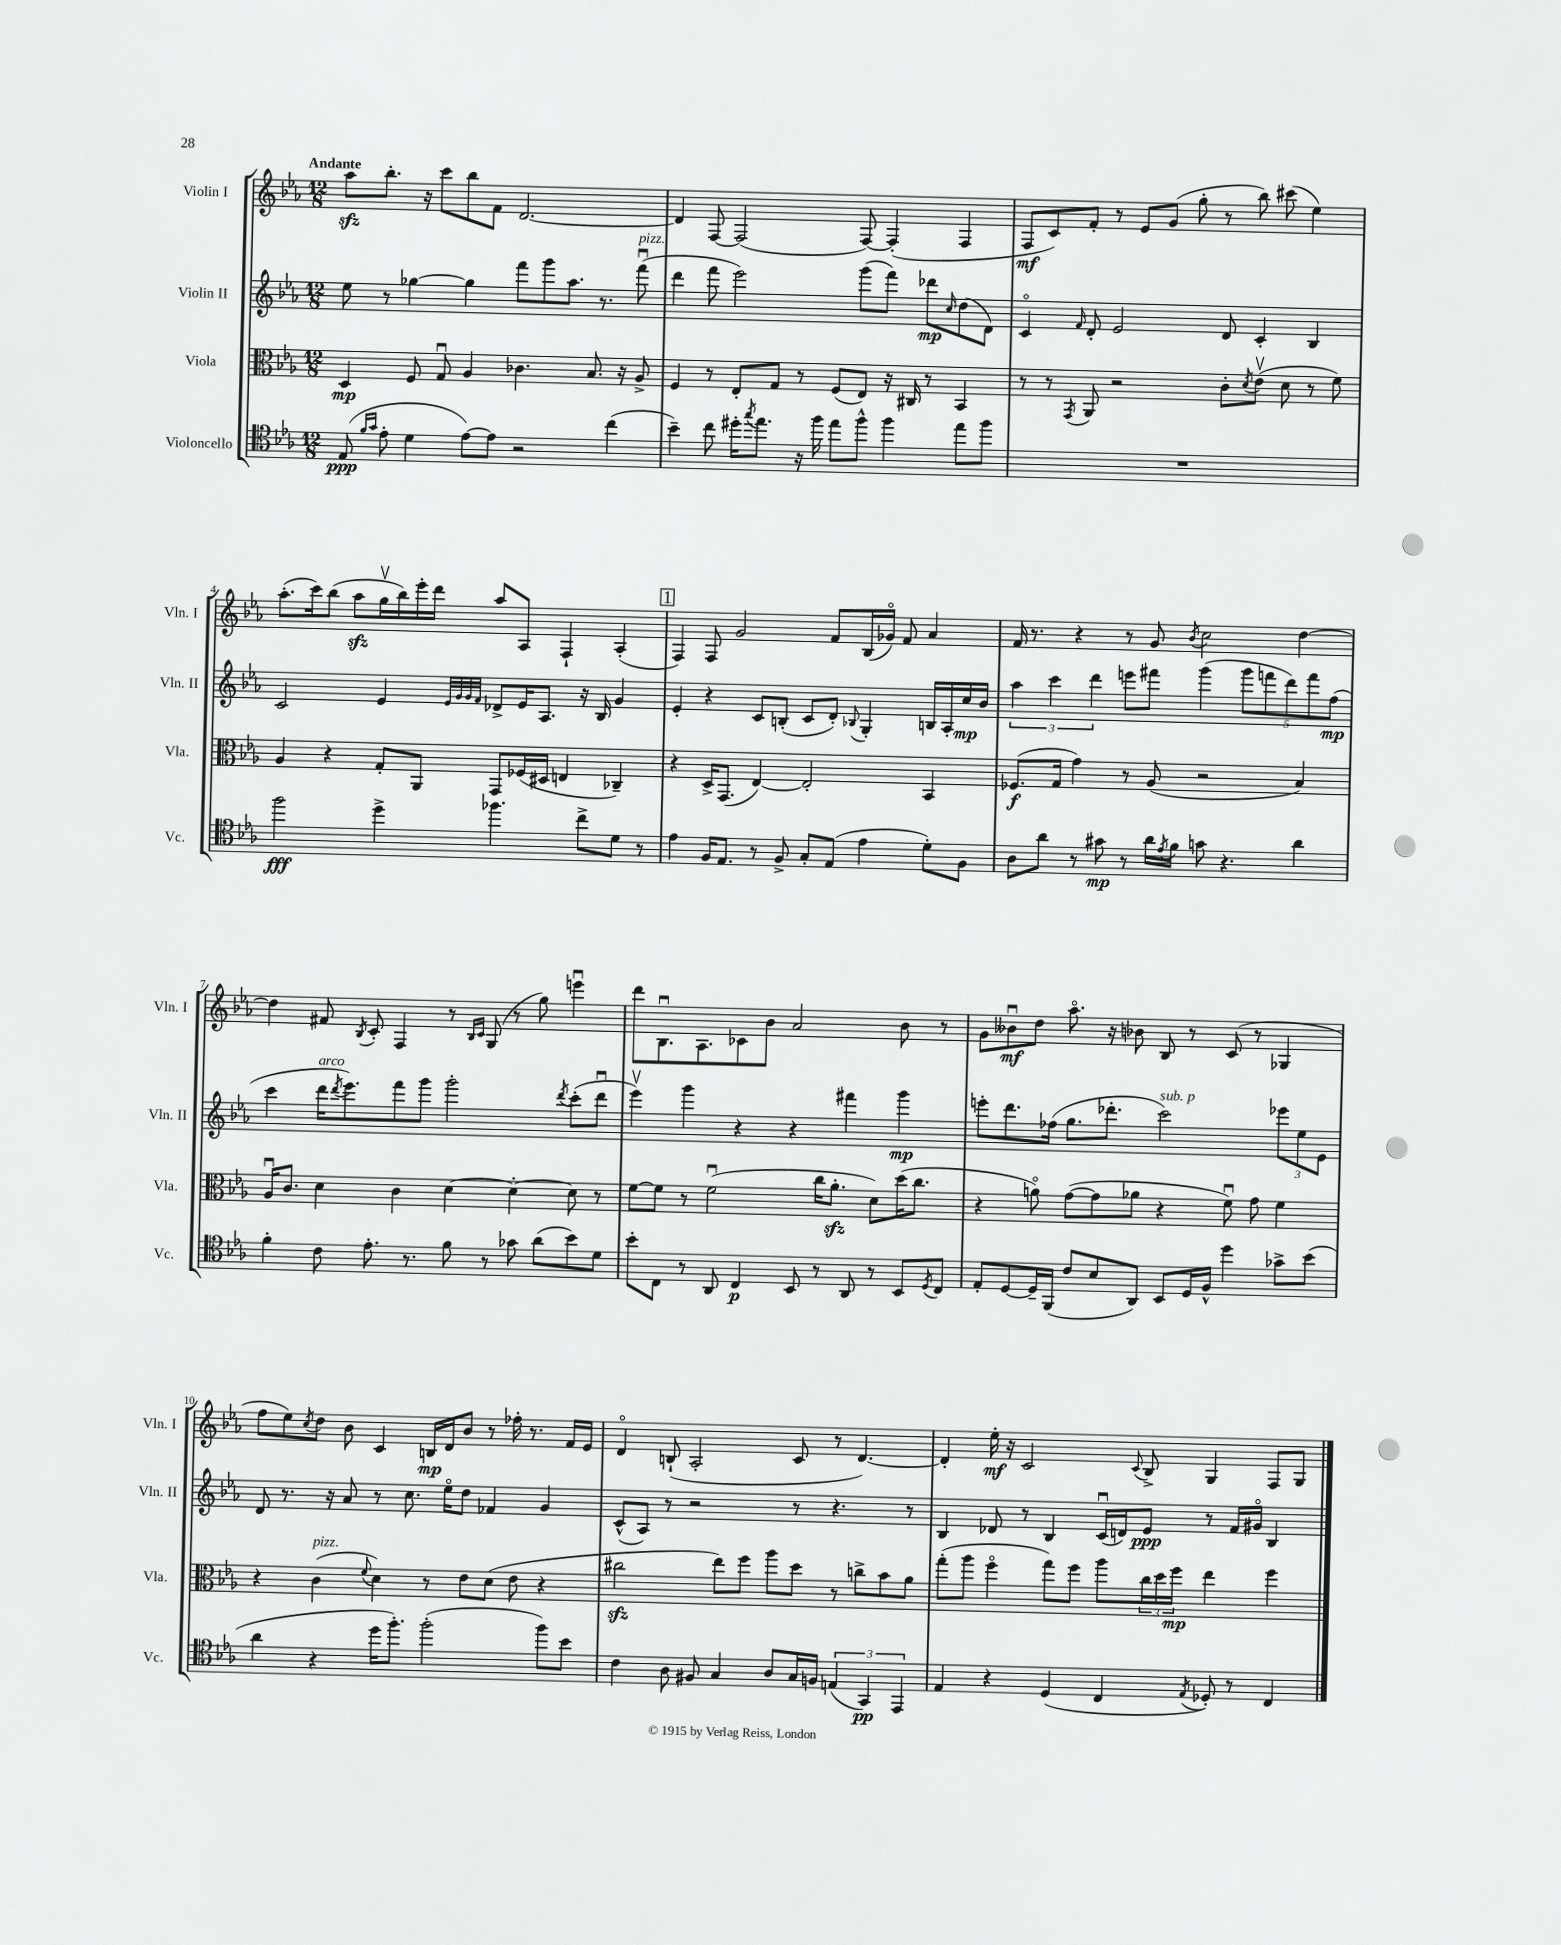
<<
\new StaffGroup <<
\new Staff = "s0" \with { instrumentName = "Violin I" shortInstrumentName = "Vln. I" } {
    \clef treble \key ees \major \numericTimeSignature \time 12/8 \tempo "Andante"
    aes''8\sfz bes''8.-. r16 c'''8 bes''8 f'8 d'2.~ |
    d'4 f8~ f2( f8~) f4-.( f4 |
    f8\mf c'8) f'8-. r8 ees'8 g'8( g''8-. r8 bes''8) cis'''8( ees''4) |
    aes''8.-.( c'''16) bes''8( aes''8\sfz g''16\upbow bes''16) ees'''16-. d'''16 aes''8 aes8 f4-! aes4-.( |
    \mark \markup { \box "1" } f4) f8 g'2 f'8 bes16( ges'16\flageolet) f'8 aes'4 |
    f'16 r8. r4 r8 g'8 \acciaccatura { bes'8 } c''2 d''4~ |
    d''4 fis'8 \acciaccatura { bes8 } c'8-. f4 r8 \grace { bes16 c'16 } g8( r8 g''8) e'''4\downbow |
    d'''8 bes8.\downbow aes8. ces'8 bes'8 aes'2 bes'8 r8 |
    g'8 beses'8\downbow\mf d''8 aes''8.\flageolet r16 bes'8 bes8 r8 c'8( r8 ges4 |
    f''8 ees''8) \acciaccatura { c''8 } d''8 bes'8 c'4 b16\mp d'16 bes'8 r8 fes''16-. r8. f'16 ees'16 |
    d'4\flageolet b8-!( aes2-. c'8 r8 d'4.~) |
    d'4-. ees''16-.\mf r16 c'2 \appoggiatura { c'8 } bes8-> g4 f8 g8 \bar "|." |
}
\new Staff = "s1" \with { instrumentName = "Violin II" shortInstrumentName = "Vln. II" } {
    \clef treble \key ees \major \numericTimeSignature \time 12/8
    ees''8 r8 ges''4~ ges''4 f'''8 g'''8 aes''8. r8. f'''8\downbow^\markup { \italic "pizz." }( |
    d'''4 f'''8 ees'''2) g'''8( f'''8) des'''8\mp \grace { c''16 } d''8( d'8) |
    c'4\flageolet \grace { f'16 } d'8-. ees'2 d'8 c'4-. bes4 |
    c'2 ees'4 \grace { ees'32 g'32 g'32 f'32 } des'8-> ees'16 aes8. r16 bes16 g'4 |
    \mark \markup { \box "1" } ees'4-. r4 c'8 b8-.( c'8 d'8-.) \appoggiatura { bes8 } g4-. b16 aes16-. c''16\mp bes'16 |
    \tuplet 3/2 { aes''4 c'''4 d'''4 } e'''8 fis'''8 g'''4( \tuplet 5/4 { g'''8 f'''8 d'''8) f'''8 f''8\mp( } |
    c'''4 d'''16^\markup { \italic "arco" } \acciaccatura { d'''8 } ees'''8.) f'''8 g'''8 g'''2-. \acciaccatura { d'''8 } c'''8-.( d'''8\downbow |
    ees'''4\upbow) g'''4 r4 r4 fis'''4 g'''4\mp |
    e'''8-. d'''8. fes''16( g''8. des'''8.-. c'''2^\markup { \italic "sub. p" }) \tuplet 3/2 { ees'''8 ees''8 ees'8 } |
    d'8 r8. r16 aes'8 r8 c''8. ees''16\flageolet d''8 fes'4 g'4 |
    c'8-^( aes8) r8 r2 r8 r4. r8 |
    bes4 des'8 r8 bes4 c'16\downbow( d'16) ees'8\ppp r8 f'16 gis'16\flageolet bes4 \bar "|." |
}
\new Staff = "s2" \with { instrumentName = "Viola" shortInstrumentName = "Vla." } {
    \clef alto \key ees \major \numericTimeSignature \time 12/8
    d4\mp f8 g8\downbow aes4 ces'4. bes8. r16 aes8-> |
    f4 r8 ees8-. g8 r8 f8( ees8) r16 cis16 r8 bes,4 |
    r8 r8 \acciaccatura { g,8 } aes,8 r2 c'8-. \acciaccatura { d'8 } ees'8\upbow( d'8 r8 f'8) |
    aes4 r4 g8-. aes,8 g,8 fes16( dis16 e4 ces4--) |
    \mark \markup { \box "1" } r4 d16-> g,8.( ees4~) ees2-. bes,4 |
    fes8.\f( g16 g'4) r8 aes8( r2 bes4) |
    aes16\downbow c'8. d'4 c'4 d'4~ d'4~-. d'8 r8 |
    f'8~ f'8 r8 f'2\downbow( c''16 aes'8.-.\sfz d'8) d''16( c''8. |
    r4 a'8\flageolet) g'8~( g'8 aes'8 r4 f'8\downbow) g'8 f'4 |
    r4 c'4^\markup { \italic "pizz." }( \appoggiatura { f'8 } d'4) r8 ees'8 d'8( ees'8 r4 |
    cis''2\sfz ees''8) f''8 aes''8 d''8 r8 c''8-> bes'8 aes'8 |
    g''8-.( aes''8 f''4\flageolet g''8) f''8 aes''8 \tuplet 3/2 { c''16 d''16 f''16\mp } ees''4 f''4 \bar "|." |
}
\new Staff = "s3" \with { instrumentName = "Violoncello" shortInstrumentName = "Vc." } {
    \clef tenor \key ees \major \numericTimeSignature \time 12/8
    ees8\ppp( \grace { f'16 g'16 } ees'8-. d'4 ees'8~) ees'8 r2 c''4( |
    bes'4--) c''8 dis''16-. \acciaccatura { g''8 } ees''8. r16 f''16 ees''8 f''8-^ f''4 ees''8 f''8 |
    R1. |
    f''2\fff d''4-> fes''4. c''8-> d'8 r8 |
    \mark \markup { \box "1" } ees'4 f16 ees8. r8 f8-> g8-. ees8( ees'4 d'8-.) f8 |
    aes8 aes'8 r8 gis'8\mp r8 aes'16 \acciaccatura { ees'8 } f'16 g'8 r4. aes'4 |
    f'4-. c'8 ees'8.-. r8. f'8 r8 ges'8 aes'8( bes'8) d'8 |
    bes'8-. c8 r8 aes,8 c4\p bes,8 r8 aes,8 r8 bes,8 \acciaccatura { d8 } c8 |
    ees8-. d8~ d16-- f,16( c'8 bes8 aes,8) bes,8 d16 f16-^ d''4 ges'8-> bes'8( |
    aes'4 r4 d''16 f''8.-.) f''2-.( f''8) bes'8 |
    c'4 aes8 fis8 g4 aes8 g16 f16 \tuplet 3/2 { e4( g,4\pp) ees,4 } |
    ees4 r4 d4( c4 \acciaccatura { ees8 } des8-.) r8 c4 \bar "|." |
}
>>
>>
